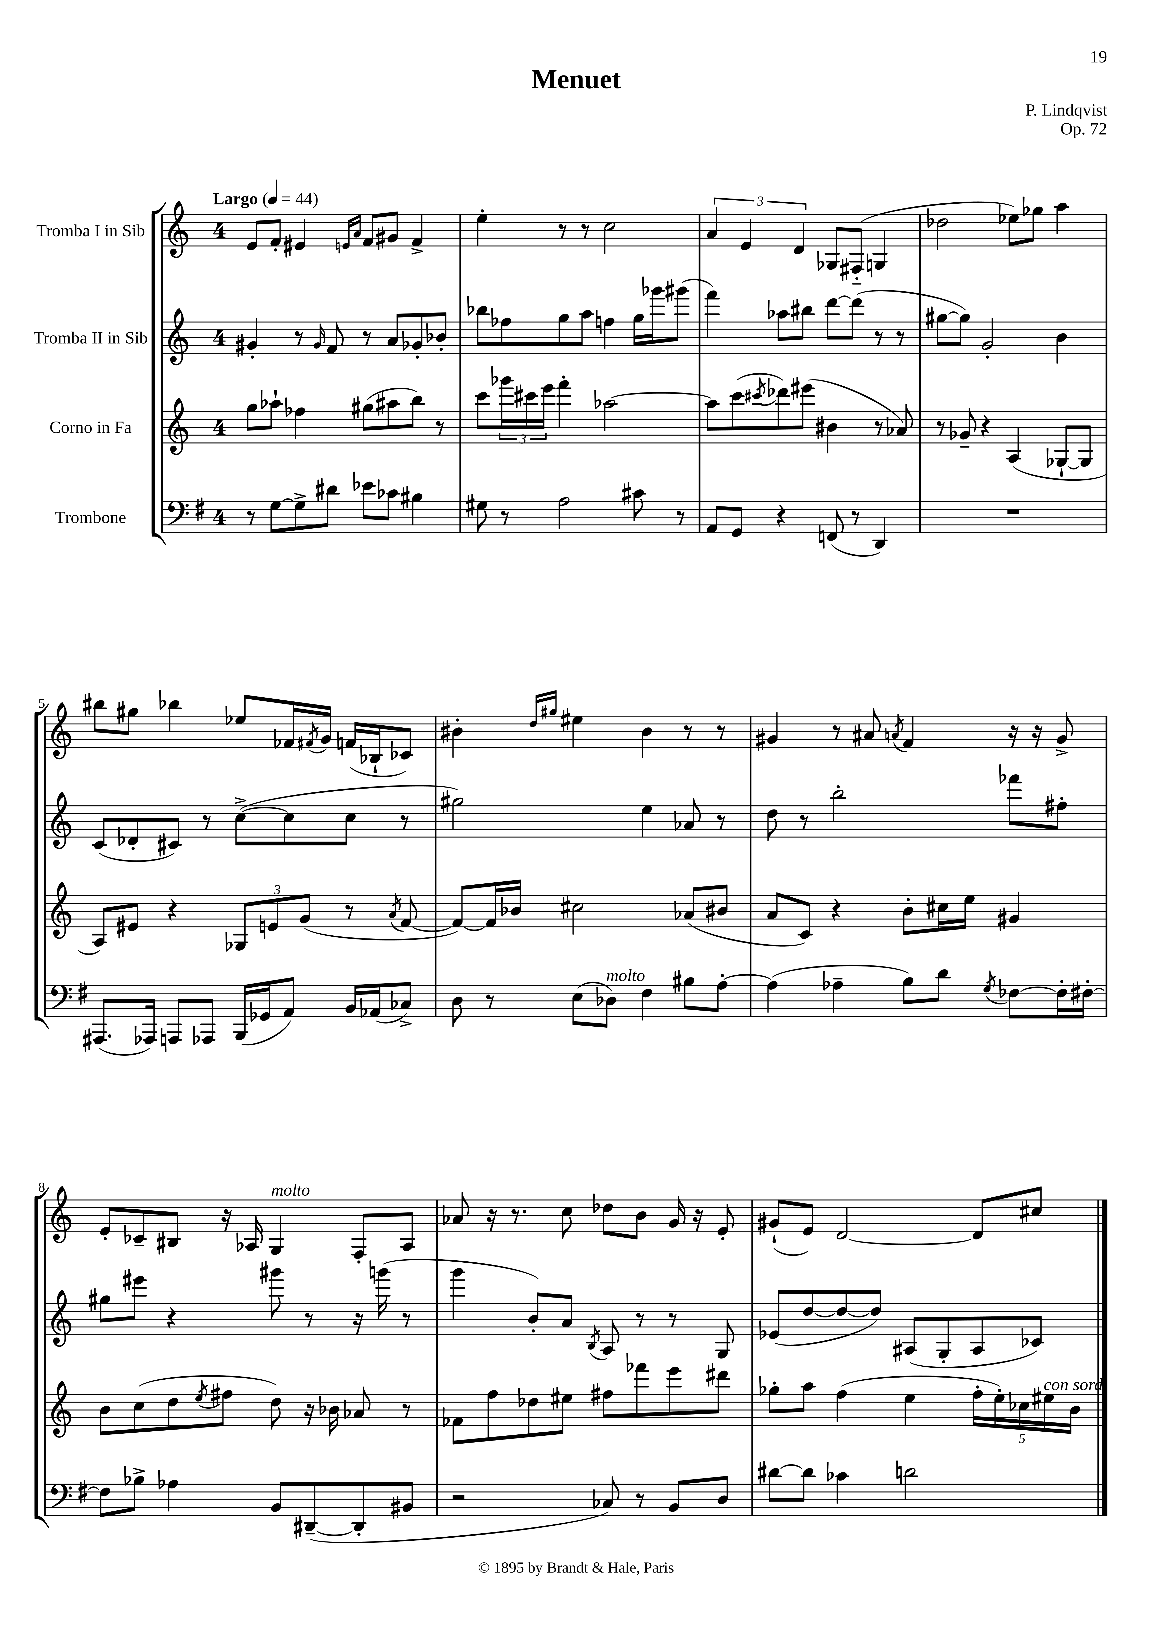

**kern	**kern	**kern	**kern
*staff4	*staff3	*staff2	*staff1
*clefF4	*clefG2	*clefG2	*clefG2
*k[f#]	*k[]	*k[]	*k[]
*M4/4	*M4/4	*M4/4	*M4/4
*MM44	*MM44	*MM44	*MM44
8r	8gg\L	4g#'/	8e/L
[8G\L	8aa-`\J	.	8f'/J
8G^\]	4ff-\	8r	4e#/
.	.	16qqg#/	.
8d#\J	.	8f/	.
.	.	.	16qqe/LL
.	.	.	16qqa/JJ
8e-\L	(8gg#\L	8r	8f/L
8c-\J	8aa#\	8a/L	8g#/J
4B#\	8bb\J)	8g-'/	4f^/
.	8r	8b-'/J	.
=	=	=	=
8G#\	8ccc\L	8bb-\L	4ee'\
8r	24ggg-\L	8ff-\	.
.	24ccc#\	.	.
.	24eee\JJ	.	.
2A\	4fff'\	8gg\	8r
.	.	8aa\J	8r
.	[2aa-\	4ff\	2cc\
8c#\	.	16gg\LL	.
.	.	16ggg-\J	.
8r	.	(8ggg#\J	.
=	=	=	=
8AA/L	8aa-\]L	4fff\)	6a/
8GG/J	(8ccc\	.	.
.	.	.	6e/
.	8qccc#/	.	.
4r	8ddd-\)	8aa-\L	.
.	.	.	6d/
.	(8eee#\J	8bb#\J	.
(8FF/	4b#\	[8ddd\L	8G-/L
8r	.	(8ddd\]J	(8F#'~/J
4DD/)	8r	8r	4G/
.	8a-/)	8r	.
=	=	=	=
1r	8r	[8gg#\L	2dd-\
.	8g-~/	8gg#\]J)	.
.	4r	2g'/	.
.	(4A/	.	8ee-\L)
.	.	.	8gg-\J
.	[8G-`/L	4b\	4aa\
.	8G-/]J	.	.
=	=	=	=
(8.AAA#/L	8A/L)	(8c/L	8bb#\L
.	8e#/J	8d-'/	8gg#\J
16AAA-/Jk)	.	.	.
8AAA/L	4r	8c#/J)	4bb-\
8AAA-/J	.	8r	.
(16BBB/LL	12G-/L	([8cc^\L	8ee-/L
16GG-/J	.	.	.
.	12e/	.	.
8AA/J)	.	8cc\]	16f-/L
.	(12g/J	.	.
.	.	.	8qf#/
.	.	.	16g/JJ
16BB/LL	8r	8cc\J	(16f/LL
(16AA-/J	.	.	16B-`/J
.	8qa/	.	.
8C-^/J)	[8f/	8r	8c-/J)
=	=	=	=
8D\	8f/_L)	2gg#\)	4b#'\
8r	16f/]L	.	.
.	16b-/JJ	.	.
.	.	.	16qqdd/LL
.	.	.	16qqgg#/JJ
(8E\L	2cc#\	.	4ee#\
8D-\J)	.	.	.
4F#\	.	4ee\	4b#\
8B#\L	(8a-/L	8a-/	8r
[8A'\J	8b#/J	8r	8r
=	=	=	=
(4A\]	8a/L	8dd\	4g#/
.	8c/J)	8r	.
4A-~\	4r	2bb'\	8r
.	.	.	8a#/
.	.	.	8qa/
8B\L)	8b'\L	.	4f/
8d\J	16cc#\L	.	.
.	16ee\JJ	.	.
8qG/	.	.	.
[8F-\L	4g#/	8fff-\L	16r
.	.	.	16r
16F-'\]L	.	8ff#'\J	8g#^/
[16F#'\JJ	.	.	.
=	=	=	=
8F#\]L	8b\L	8gg#\L	8e'/L
8B-^\J	(8cc\	8eee#\J	8c-~/
4A-\	8dd\	4r	8B#/J
.	8qee/	.	.
.	8ff#\J	.	16r
.	.	.	16A-/
8BB/L	8dd\)	8ggg#\	4G/
([8DD#~/	16r	8r	.
.	16b-\	.	.
8DD#'/]	8a-/	16r	8F'/L
.	.	(16ggg\	.
8BB#/J	8r	8r	8A-/J
=	=	=	=
2r	8f-\L	4ggg\	8a-/
.	8ff\	.	16r
.	.	.	8.r
.	8dd-\	8b'/L)	.
.	8ee#\J	8a/J	8cc\
.	.	8qB/	.
8C-/)	8ff#\L	8A/	8dd-\L
8r	8fff-\	8r	8b\J
8BB/L	8eee\	8r	16g/
.	.	.	16r
8D/J	8ddd#\J	8G/	8e'/
=	=	=	=
[8d#\L	8gg-'\L	(8e-/L	(8g#`/L
8d#\]J	8aa\J	[8dd/	8e/J)
4c-\	(4ff\	8dd/_	[2d/
.	.	8dd/]J)	.
2d\	4ee\	(8A#/L	.
.	.	8G'/	.
.	20ff'\LL	8A#/	8d/]L
.	20ee'\)	.	.
.	20cc-\	.	.
.	.	8c-/J)	8cc#/J
.	20ee#\	.	.
.	20b\JJ	.	.
==	==	==	==
*-	*-	*-	*-
